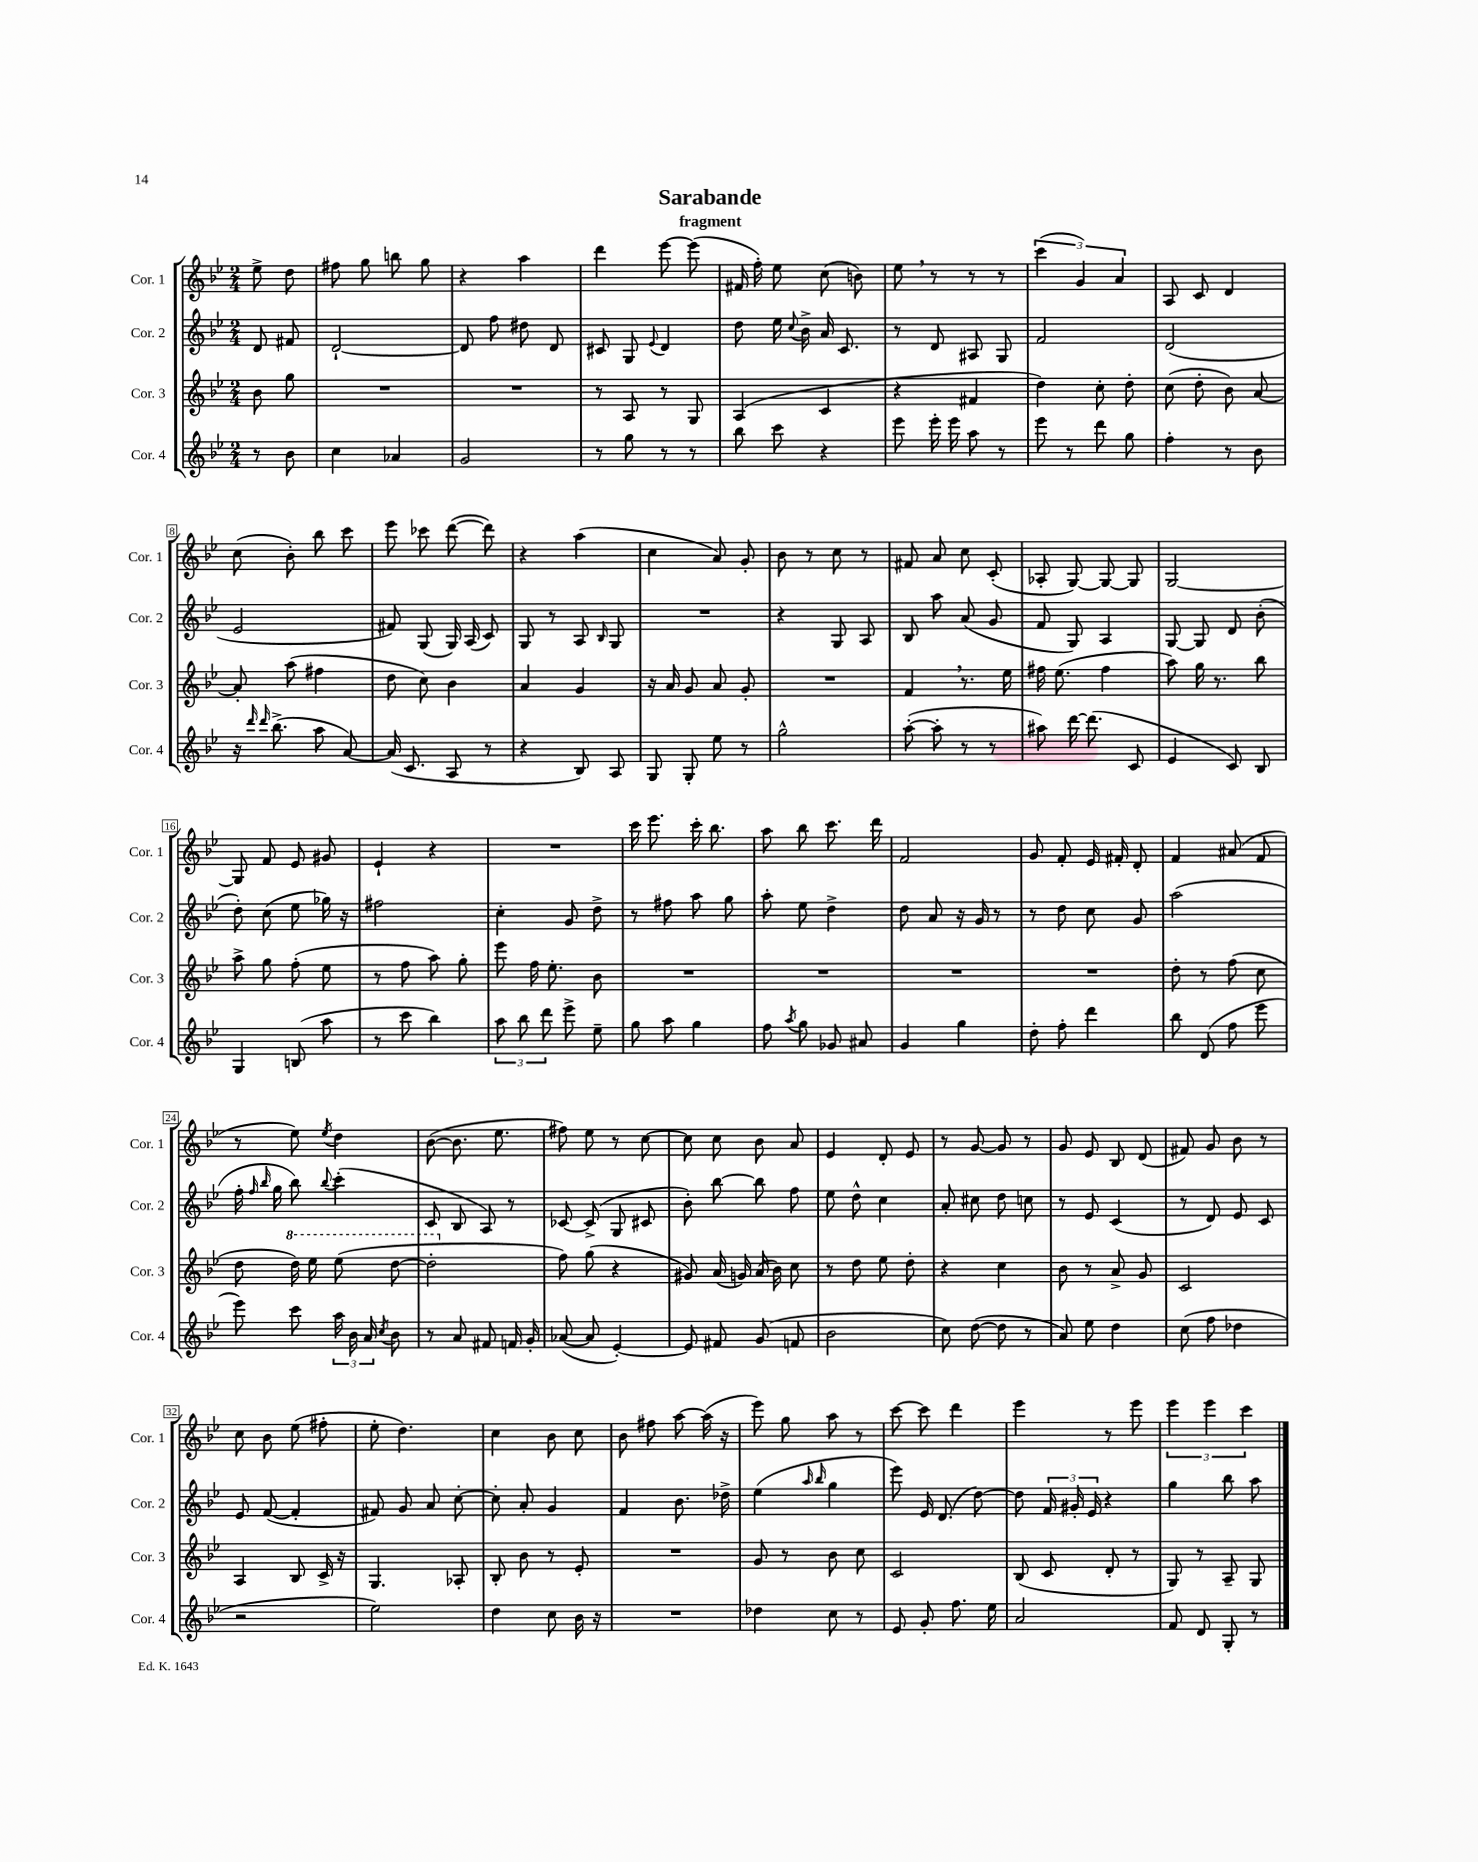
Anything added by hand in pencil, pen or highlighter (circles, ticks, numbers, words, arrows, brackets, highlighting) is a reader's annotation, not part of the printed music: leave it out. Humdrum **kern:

**kern	**kern	**kern	**kern
*part4	*part3	*part2	*part1
*staff4	*staff3	*staff2	*staff1
*I"Cor. 4	*I"Cor. 3	*I"Cor. 2	*I"Cor. 1
*I'Cor. 4	*I'Cor. 3	*I'Cor. 2	*I'Cor. 1
*clefG2	*clefG2	*clefG2	*clefG2
*k[b-e-]	*k[b-e-]	*k[b-e-]	*k[b-e-]
*M2/4	*M2/4	*M2/4	*M2/4
=	=	=	=
8r	8b-\	8d/	8ee-^\
8b-\	8gg\	8f#X/	8dd\
=1	=1	=1	=1
4cc\	2r	[2d`/	8ff#X\
.	.	.	8gg\
4a-X/	.	.	8bbn\
.	.	.	8gg\
=2	=2	=2	=2
2g/	2r	8d/]	4r
.	.	8ff\	.
.	.	8dd#X\	4aa\
.	.	8d/	.
=3	=3	=3	=3
8r	8r	8c#X/	4ddd\
8gg\	8A/	8G/	.
.	.	8qqe-/	.
8r	8r	4d/	[8eee-\
8r	8G/	.	(8eee-\]
=4	=4	=4	=4
8bb-\	(4A/	8dd\	16f#X/
.	.	.	16ff'\)
8ccc\	.	16ee-\	8ee-\
.	.	8qqcc/	.
.	.	16b-^\	.
4r	4c/	16a/	(8cc\
.	.	8.c/	.
.	.	.	8bn\)
=5	=5	=5	=5
8eee-\	4r	8r	8ee-,\
16eee-'\	.	8d/	8r
16eee-\	.	.	.
8aa\	4f#X/	8A#X/	8r
8r	.	8G/	8r
=6	=6	=6	=6
8eee-\	4dd\)	2f/	(6ccc\
8r	.	.	.
.	.	.	6g/)
8ddd\	8cc'\	.	.
.	.	.	6a/
8gg\	8dd'\	.	.
=7	=7	=7	=7
4ff'\	(8cc\	(2d/	8A/
.	8dd'\	.	8c/
8r	8b-\)	.	4d/
8b-\	[8a/	.	.
!!LO:LB:g=z
=8	=8	=8	=8
16r	8a'/]	2e-/	(8cc\
16qqddd/	.	.	.
16qqddd/	.	.	.
(8.bb-^\	.	.	.
.	(8aa\	.	8b-'\)
8aa\	4ff#X\	.	8bb-\
[8a/)	.	.	8ccc\
=9	=9	=9	=9
(16a/]	8dd\	8f#X/)	8eee-\
8.c/	.	.	.
.	8cc\)	(8G/	8ccc-X\
8A/	4b-\	16G/)	([8ddd\
.	.	(16A/	.
8r	.	8c/)	8ddd\])
=10	=10	=10	=10
4r	4a/	8G/	4r
.	.	8r	.
8B-/)	4g/	8A/	(4aa\
.	.	16qqB-/	.
8A/	.	8G/	.
=11	=11	=11	=11
8G/	16r	2r	4cc\
.	16a/	.	.
8G'/	8g/	.	.
8ee-\	8a/	.	8a/)
8r	8g'/	.	8g'/
=12	=12	=12	=12
2gg^^\	2r	4r	8b-\
.	.	.	8r
.	.	8G/	8cc\
.	.	8A/	8r
=13	=13	=13	=13
([8aa'\	4f,/	8B-/	8f#X/
8aa'\]	.	8aa\	8a/
8r	8.r	(8a/	8cc\
8r	.	8g/	(8c'/
.	16ee-\	.	.
=14	=14	=14	=14
8aa#X\)	16ff#X\	8f/	8A-X'/
.	(8.ee-\	.	.
[16ddd\	.	8G/)	[8G/)
(8.ddd\]	.	.	.
.	4ff#\	4A/	8G/_
8c/	.	.	8G/]
=15	=15	=15	=15
4e-/	8aa\)	[8G/	[2G/
.	16gg\	8G/]	.
.	8.r	.	.
8c/)	.	8d/	.
8B-/	8bb-\	(8b-'\	.
!!LO:LB:g=z
=16	=16	=16	=16
4G/	8aa^\	8dd'\)	8G/]
.	8gg\	(8cc\	8f/
(8Bn/	(8ff'\	8ee-\	8e-/
8aa\	8ee-\	16gg-X\)	8g#X/
.	.	16r	.
=17	=17	=17	=17
8r	8r	2ff#X\	4e-`/
8ccc\	8ff\	.	.
4bb-\)	8aa\)	.	4r
.	8gg'\	.	.
=18	=18	=18	=18
12aa\	8eee-\	4cc'\	2r
12bb-\	.	.	.
.	16ff\	.	.
12ddd\	.	.	.
.	8.ee-'\	.	.
8eee-^\	.	8g/	.
8ee-~\	8b-\	8dd^\	.
=19	=19	=19	=19
8gg\	2r	8r	16ccc\
.	.	.	8.eee-\
8aa\	.	8ff#X\	.
4gg\	.	8aa\	16ccc'\
.	.	.	8.bb-\
.	.	8gg\	.
=20	=20	=20	=20
8ff\	2r	8aa'\	8aa\
8qaa/	.	.	.
8gg\	.	8ee-\	8bb-\
8g-X/	.	4dd^\	8.ccc\
8a#X/	.	.	.
.	.	.	16ddd\
=21	=21	=21	=21
4g/	2r	8dd\	2f/
.	.	8a/	.
4gg\	.	16r	.
.	.	16g/	.
.	.	8r	.
=22	=22	=22	=22
8dd'\	2r	8r	8g/
8ff'\	.	8dd\	8f'/
4ddd\	.	8cc\	16e-/
.	.	.	16f#X'/
.	.	8g/	8d'/
=23	=23	=23	=23
8bb-\	8dd'\	(2aa\	4f/
(8d/	8r	.	.
8ff\	(8ff\	.	(8a#X/
8eee-\	8cc\	.	8f/
!!LO:LB:g=z
=24	=24	=24	=24
8eee-\)	8dd\	16ff'\	8r
.	.	16qqff/	.
.	.	16qqbb-/	.
.	.	16gg\	.
*	*8va	*	*
8ccc\	16ddd\)	8bb-\)	8ee-\)
.	16eee-\	.	.
.	.	8qqbb-/	8qee-/
24aa\	(8eee-\	(4ccc'\	4dd\
24b-\	.	.	.
24a/	.	.	.
8qcc/	.	.	.
8b-\	[8ddd\	.	.
=25	=25	=25	=25
8r	2ddd'\]	8c/	([8b-\
8a/	.	8B-/	8.b-\]
8f#X/	.	8A/)	.
.	.	.	8.ee-\
16fn/	.	8r	.
16g'/	.	.	.
=26	=26	=26	=26
*	*X8va	*	*
([8a-X/	8ff\)	[8c-X/	8ff#X\)
8a-/]	(8gg\	(8c-^/]	8ee-\
[4e-'/)	4r	8G/	8r
.	.	8c#X/	[8cc\
=27	=27	=27	=27
8e-/]	8g#X/)	8b-'\)	8cc\]
8f#X/	(16a/	[8bb-\	8cc\
.	16gn/)	.	.
(8g/	(16a/	8bb-\]	8b-\
.	16b-\)	.	.
8fn/	8cc\	8ff\	8a/
=28	=28	=28	=28
2b-\	8r	8ee-\	4e-/
.	8dd\	8dd^^\	.
.	8ee-\	4cc\	8d'/
.	8dd'\	.	8e-/
=29	=29	=29	=29
8cc\)	4r	8a'/	8r
([8dd\	.	8cc#X\	[8g/
8dd\]	4cc\	8dd\	8g/]
8r	.	8ccn\	8r
=30	=30	=30	=30
8a/)	8b-\	8r	8g/
8ee-\	8r	8e-/	8e-/
4dd\	8a^/	(4c/	8B-/
.	8g/	.	(8d/
=31	=31	=31	=31
(8cc\	2c/	8r	8f#X/)
8ff\	.	8d/)	8g/
4dd-X\	.	8e-/	8b-\
.	.	8c/	8r
!!LO:LB:g=z
=32	=32	=32	=32
2r	4A/	8e-/	8cc\
.	.	([8f/	8b-\
.	8B-/	4f'/]	(8ee-\
.	16c^/	.	8ff#X'\
.	16r	.	.
=33	=33	=33	=33
2ee-\)	4.G/	8f#X/)	8ee-'\
.	.	8g/	4.dd\)
.	.	8a/	.
.	8A-X'/	[8cc'\	.
=34	=34	=34	=34
4dd\	8B-'/	8cc'\]	4cc\
.	8b-\	8a'/	.
8cc\	8r	4g/	8b-\
16b-\	8e-'/	.	8cc\
16r	.	.	.
=35	=35	=35	=35
2r	2r	4f/	8b-\
.	.	.	8ff#X\
.	.	8.b-\	[8aa\
.	.	.	(16aa\]
.	.	16dd-X^\	16r
=36	=36	=36	=36
4dd-X\	8g/	(4ee-\	8eee-\)
.	8r	.	8gg\
.	.	16qqaa/	.
.	.	16qqbb-/	.
8cc\	8b-\	4gg\	8aa\
8r	8cc\	.	8r
=37	=37	=37	=37
8e-/	2c/	8eee-\)	[8ccc\
8g'/	.	16e-/	8ccc\]
.	.	(8.d/	.
8.ff\	.	.	4ddd\
.	.	[8dd\)	.
16ee-\	.	.	.
=38	=38	=38	=38
2a/	(8B-/	8dd\]	4eee-\
.	8c/	24f/	.
.	.	24g#X'/	.
.	.	24e-/	.
.	8d'/	4r	8r
.	8r	.	8eee-\
=39	=39	=39	=39
8f/	8G/)	4gg\	6eee-\
8d/	8r	.	.
.	.	.	6eee-\
8G'/	8A~/	8bb-\	.
.	.	.	6ccc\
8r	8G/	8aa\	.
==	==	==	==
*-	*-	*-	*-
